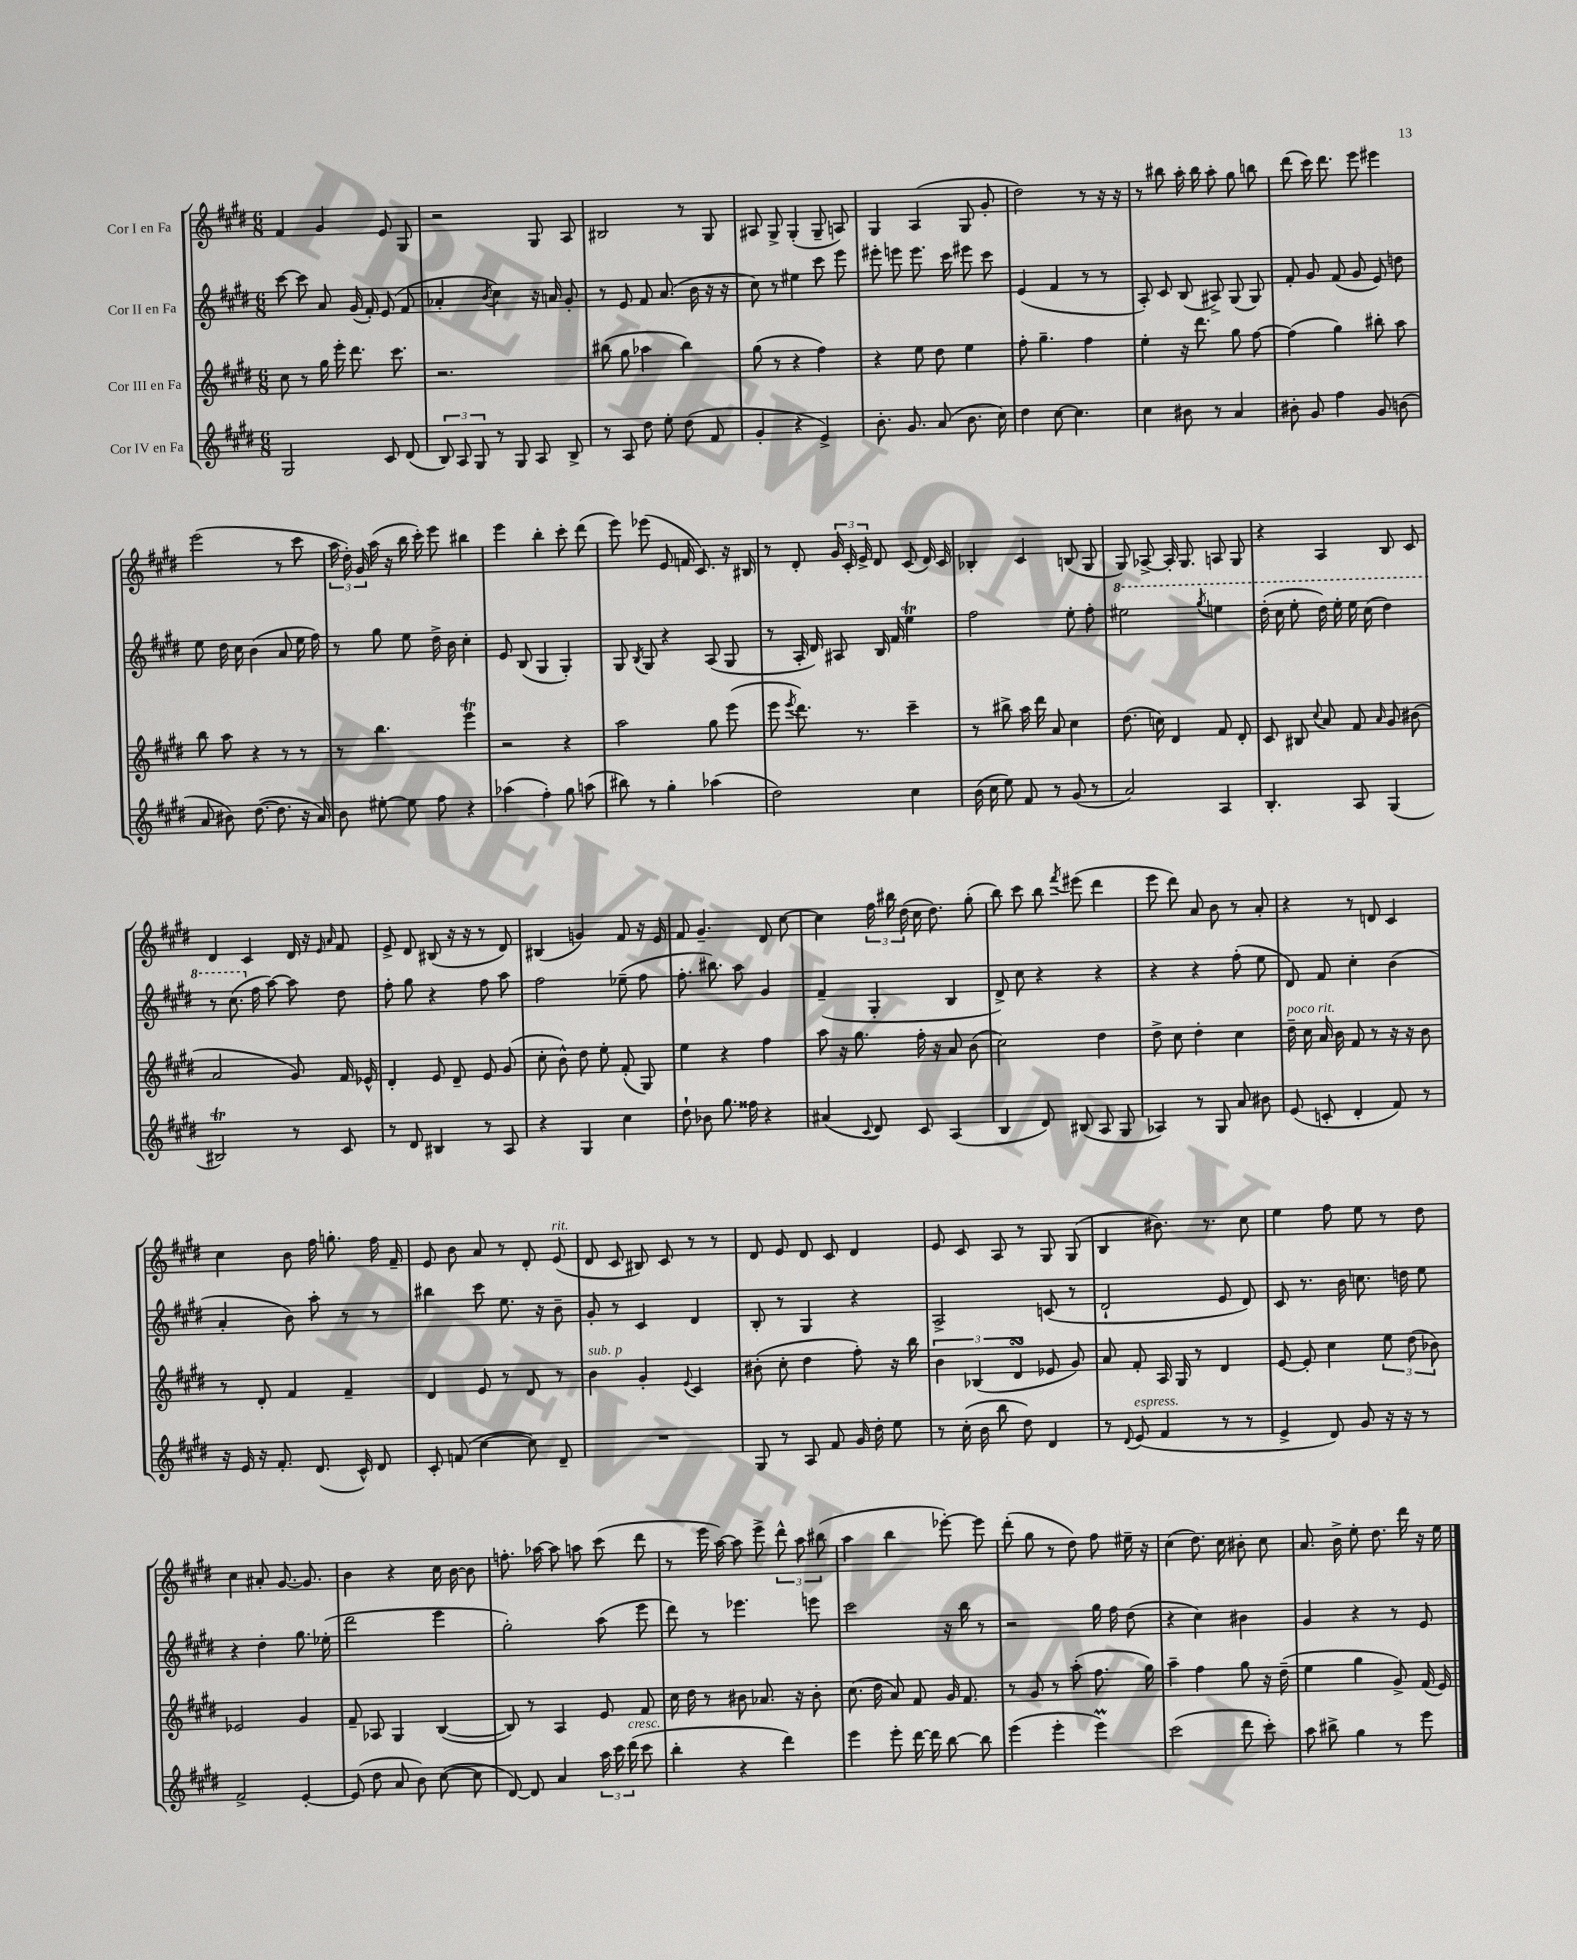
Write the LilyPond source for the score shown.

<<
\new StaffGroup <<
\new Staff = "s0" \with { instrumentName = "Cor I en Fa" } {
    \clef treble \key e \major \numericTimeSignature \time 6/8
    \autoBeamOff fis'4 gis'4 e'8 gis8 |
    r2 gis8 a8 |
    bis2 r8 gis8 |
    ais8 gis8-> gis4-.( gis8-- a8) |
    gis4 a4( gis8 gis'8-. |
    dis''2) r8 r16 r16 |
    r8 bis''8 a''16-. bis''16 a''8-. gis''8 b''8 |
    dis'''8( cis'''16) dis'''8. e'''8 eis'''4 |
    e'''2( r8 cis'''8 |
    \tuplet 3/2 { a''16 dis''16-.) gis'16 } a''16( r16 b''16 cis'''16-.) e'''8 bis''4 |
    e'''4 b''4-. cis'''8-. dis'''8( |
    e'''8) ees'''8( e'8 f'16 cis'8.) r16 bis16 |
    r8 dis'8-. \tuplet 3/2 { gis'16 cis'16-. e'16-> } dis'8 cis'8( dis'16) cis'16 |
    bes4-. cis'4 b8( gis8 |
    gis8) aes8~-> aes16-. gis8. a8 gis8 |
    r4 a4 b8 cis'8 |
    dis'4 cis'4 dis'16 r16 \grace { e'16 a'16 } fis'8 |
    e'8-> dis'8 bis8( r16 r16 r8 dis'8) |
    bis4( g'4) fis'8 r16 e'16 |
    fis'8 gis'4.-- dis'8 cis''8~ |
    cis''4 \tuplet 3/2 { fis''16 bis''16 dis''16( } cis''16 dis''8.) gis''8-.( |
    b''8) cis'''8 b''8 \acciaccatura { fis'''8 } eis'''8( dis'''4 |
    e'''8 dis'''8) a'8 b'8 r8 a'8-. |
    r4 r8 d'8 cis'4 |
    cis''4 b'8 fis''16 g''8.-. fis''16 fis'16-- |
    e'8 b'8 a'8 r8 dis'8-. e'8^\markup { \italic "rit." }( |
    dis'8 cis'8 bis8) cis'8 r8 r8 |
    dis'8 e'8 dis'8 cis'8 dis'4 |
    e'8 cis'8 a8 r8 gis8 gis8( |
    b4 bis'8.) r8. cis''8 |
    e''4 fis''8 e''8 r8 dis''8 |
    cis''4 ais'8-. gis'8.~ gis'8. |
    b'4 r4 cis''16 b'16~ b'8 |
    f''8.-. aes''16~ aes''8 a''8 cis'''8( dis'''8 |
    r8 e'''16 a''16~) a''8 e'''8-> \tuplet 3/2 { dis'''8-^ a''8 bis''8( } |
    a''4 b''4 ees'''8~-.) ees'''8 |
    dis'''8-.( gis''8 r8 dis''8) fis''8 eis''16-- r16 |
    cis''4( dis''8.) cis''16 bis'8-. cis''8 |
    a'8. b'16-> e''8-. dis''8. dis'''16 r16 e''16 \bar "|." |
}
\new Staff = "s1" \with { instrumentName = "Cor II en Fa" } {
    \clef treble \key e \major \numericTimeSignature \time 6/8
    \autoBeamOff cis'''8~ cis'''8 a'8 gis'16( fis'16-.) e'8( fis'8 |
    aes'4-. \acciaccatura { b'8 } cis''4) r16 a'16 gis'8-. |
    r8 e'8 fis'8 a'8.( b'16 r16 r16 |
    cis''8) r8 eis''4 cis'''8 e'''8 |
    eis'''8-. e'''8 e'''8. cis'''16 eis'''8 cis'''8 |
    e'4( fis'4 r8 r8 |
    a8-.) cis'8 b8( ais8->) gis8( gis8) |
    fis'8-. gis'8 fis'8( gis'8 e'8) d''8 |
    e''8 dis''16 cis''16 b'4( a'8 e''16 fis''16) |
    r8 gis''8 e''8 dis''16-> b'16 cis''4-. |
    e'8 b8( gis4 gis4-.) |
    gis8 \acciaccatura { b8 } gis8 r4 a8( gis8 |
    r8 a16-. dis'16) ais8 b16 fis'16 e''4\trill |
    fis''2 e''8-. fis''8-. |
    \ottava #1 eis'''2 \acciaccatura { gis'''8 } e'''4 |
    dis'''16-.( cis'''16 e'''8-. dis'''16) e'''16-. e'''16 cis'''16( dis'''4) |
    r8 cis'''8.( \ottava #0 fis''16 a''8~) a''8 dis''8 |
    fis''8-. gis''8 r4 fis''8 a''8 |
    fis''2 ees''8--( fis''8 |
    fis''8.-. bis''8.) a''8 gis'4 |
    fis'4--( gis4-. b4 |
    dis'8->) cis''8 r4 r4 |
    r4 r4 fis''8-.( e''8 |
    dis'8) fis'8 cis''4-. b'4( |
    a'4-. b'8) a''8-. r8 r8 |
    bis''4 cis'''8 e''8. r16 b'8-- |
    gis'8-. r8 cis'4 dis'4 |
    b8-. r8 gis4 r4 |
    a2-> c'8( r8 |
    dis'2-! e'8 dis'8) |
    cis'8 r8. b'16 c''8. d''16 e''8 |
    r4 dis''4-. gis''8. ees''16-.( |
    dis'''2 e'''4 |
    gis''2-.) a''8( e'''8 |
    dis'''8) r8 ees'''4. e'''8 |
    cis'''2 r16 b''16 r8 |
    r2 gis''16 fis''16 dis''8( |
    r4 cis''4) bis'4 |
    gis'4 r4 r8 e'8 \bar "|." |
}
\new Staff = "s2" \with { instrumentName = "Cor III en Fa" } {
    \clef treble \key e \major \numericTimeSignature \time 6/8
    \autoBeamOff cis''8 r8 gis''16 e'''16-. dis'''8. cis'''8. |
    r2. |
    bis''8( gis''8 aes''4 bis''4) |
    gis''8( r8 r4 fis''4) |
    r4 e''8 dis''8 e''4 |
    fis''8-. gis''4.-- fis''4 |
    e''4-. r16 dis'''8. gis''8 fis''8~ |
    fis''4( gis''4) bis''8-. a''8 |
    b''8 a''8 r4 r8 r8 |
    r8 b''4. e'''4\trill |
    r2 r4 |
    a''2 gis''8 e'''8( |
    e'''8 \acciaccatura { e'''8 } dis'''8.) r8. cis'''4-- |
    r8 bis''8-> a''16 dis'''16 a'8 cis''4 |
    dis''8.( c''16) dis'4 fis'8 dis'8-. |
    cis'8 bis8 \appoggiatura { cis''8 } a'8 fis'8 \grace { a'16 } gis'8 bis'8( |
    a'2 gis'8) fis'16 ees'16-^ |
    dis'4-. e'8 dis'8-- e'8 gis'8( |
    cis''8-. b'8-^) dis''8 e''8-. fis'8-.( gis8) |
    e''4 r4 fis''4 |
    a''8 r16 gis''8. fis''16-. r16 a'8 b'8( |
    cis''2) dis''4 |
    dis''8-> cis''8 dis''4-. cis''4 |
    dis''16--^\markup { \italic "poco rit." } cis''16 a'16 b'16 fis'8 r8 r16 r16 b'8 |
    r8 dis'8-. fis'4 fis'4-- |
    dis'4 e'8 r8 dis'8 r8 |
    b'4^\markup { \italic "sub. p" } gis'4-. \appoggiatura { e'8 } cis'4 |
    bis'8-.( cis''8-. dis''4 fis''8-.) r16 b''16 |
    \tuplet 3/2 { b'4 bes4( dis'4\turn } ees'8 gis'8) |
    a'8 fis'8-. a16 gis16 r8 dis'4 |
    e'8~ e'8-. cis''4 \tuplet 3/2 { e''8 dis''8( bes'8) } |
    ees'2 gis'4 |
    fis'8-- aes8 gis4 b4~( |
    b8) r8 a4 e'8 fis'8 |
    cis''16 dis''16 r8 bis'8 aes'8. r16 bis'8-. |
    cis''8.( dis''16 a'8) fis'8 gis'16 fis'8. |
    r8 gis'8 r8 a''8-.( fis''8. gis''16) |
    a''4-- fis''4 gis''8 r16 dis''16--( |
    e''4 gis''4 gis'8->) fis'16( e'16) \bar "|." |
}
\new Staff = "s3" \with { instrumentName = "Cor IV en Fa" } {
    \clef treble \key e \major \numericTimeSignature \time 6/8
    \autoBeamOff gis2 cis'8 dis'8( |
    \tuplet 3/2 { b8) a8 gis8 } r8 gis8 a8 b8-> |
    r8 a8 dis''8 e''8-. dis''8( fis'8 |
    gis'4-. r4 e'4->) |
    b'8.-. gis'8. a'8( b'8. cis''16) |
    dis''4 cis''8~ cis''4. |
    cis''4 bis'8 r8 a'4 |
    bis'8-. gis'8 fis''4 gis'8 b'8( |
    a'8 bis'8) dis''8.~( dis''8. r16 a'16) |
    b'8 eis''8~-. eis''8 fis''8 r4 |
    aes''4( fis''4-.) gis''8 a''8( |
    bis''8) r8 gis''4-. aes''4( |
    dis''2) cis''4 |
    b'16( cis''16 e''8) fis'8 r8 gis'8( r8 |
    a'2) a4 |
    b4.-. a8 gis4( |
    bis2\trill) r8 cis'8 |
    r8 dis'8 bis4 r8 a8 |
    r4 gis4 cis''4 |
    dis''8-! bes'8 gis''8. fisis''16 r4 |
    ais'4( \appoggiatura { cis'8 } dis'8) cis'8 a4( |
    b4 dis'8) bis8( a8 gis8 |
    aes4) r8 gis8 a'8 bis'8 |
    e'8( c'8-. dis'4-. fis'8) r8 |
    r16 e'16 r16 fis'8.-. dis'8.( cis'16-^) dis'8 |
    cis'8-. f'8( cis''4~ cis''8) dis'8-- |
    R2. |
    gis8 r8 a8 fis'8 gis'16 dis''16-. e''8 |
    r8 cis''16-.( b'16 b''8 dis''8) dis'4 |
    r8 \appoggiatura { dis'8 } e'8^\markup { \italic "espress." }( fis'4 r8 r8 |
    e'4-> dis'8) gis'8 r16 r16 r8 |
    fis'2-> e'4~-. |
    e'8( dis''8 a'8 b'8) cis''8~( cis''8 |
    dis'8~) dis'8 a'4 \tuplet 3/2 { a''16 cis'''16 dis'''16^\markup { \italic "cresc." }( } cis'''8 |
    b''4-. r4 dis'''4) |
    e'''4 e'''8-. dis'''16~ dis'''16 b''8~ b''8 |
    e'''4( e'''4-. e'''4\prall) |
    cis'''2( dis'''8 cis'''8-.) |
    a''8 bis''8-> gis''4 r8 e'''8 \bar "|." |
}
>>
>>
\layout { \context { \Score \remove "Bar_number_engraver" } }
